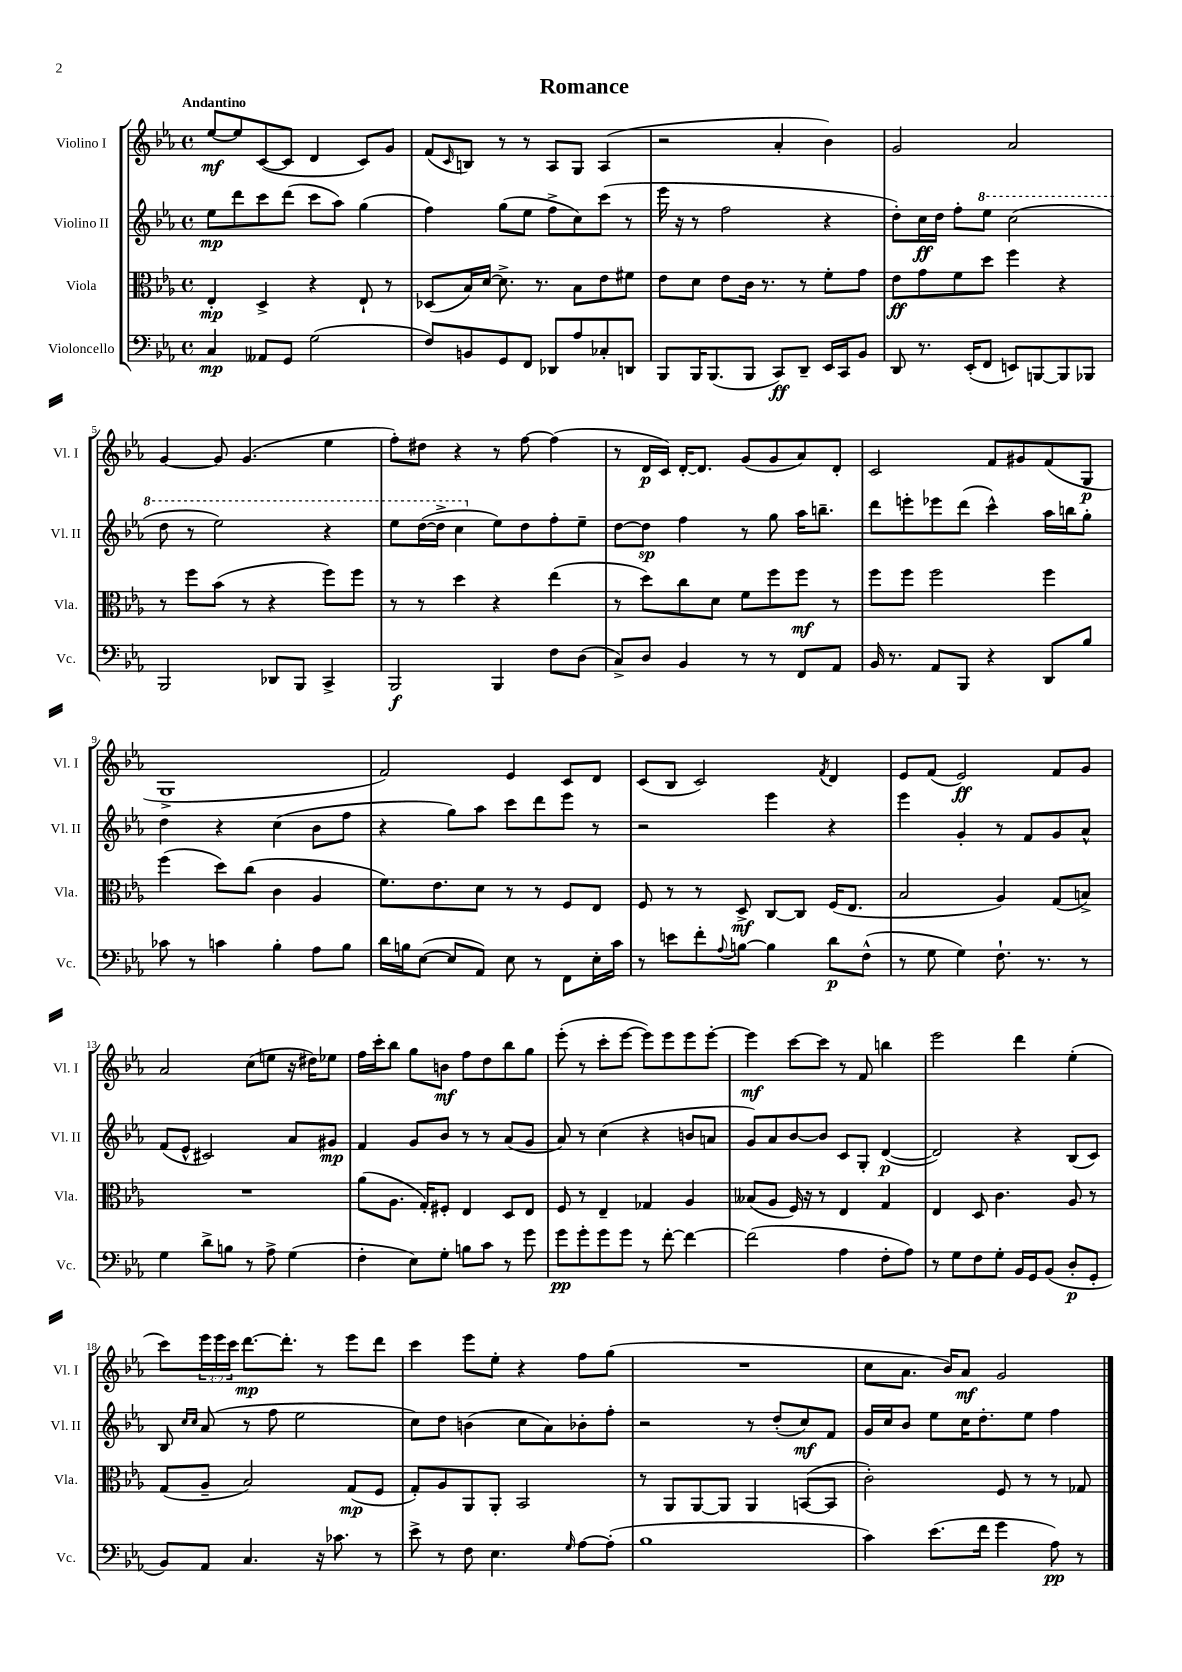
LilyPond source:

\header { title = "Romance" }
<<
\new StaffGroup <<
\new Staff = "s0" \with { instrumentName = "Violino I" shortInstrumentName = "Vl. I" } {
    \clef treble \key ees \major \defaultTimeSignature \time 4/4 \override Staff.TupletNumber.text = #tuplet-number::calc-fraction-text \tempo "Andantino"
    ees''8~\mf ees''8 c'8~( c'8 d'4 c'8) g'8 |
    f'8( \grace { c'16 } b8) r8 r8 aes8 g8 aes4( |
    r2 aes'4-. bes'4) |
    g'2 aes'2 |
    g'4~ g'8 g'4.( ees''4 |
    f''8-.) dis''8 r4 r8 f''8~ f''4( |
    r8 d'16\p c'16) d'16~-. d'8. g'8( g'8 aes'8) d'8-. |
    c'2 f'8 gis'8 f'8( g8\p |
    g1-> |
    f'2) ees'4 c'8 d'8 |
    c'8( bes8 c'2) \acciaccatura { f'8 } d'4 |
    ees'8 f'8( ees'2\ff) f'8 g'8 |
    aes'2 c''8( e''8 r16 dis''16) ees''8 |
    f''16 c'''16-. bes''8 g''8 b'8\mf f''8 d''8 bes''8 g''8 |
    ees'''8-.( r8 c'''8-. ees'''8~ ees'''8) ees'''8 ees'''8 ees'''8~-. |
    ees'''4\mf c'''8~ c'''8 r8 f'8 b''4 |
    ees'''2 d'''4 ees''4-.( |
    c'''8) \tuplet 3/2 { ees'''16 ees'''16 c'''16 } d'''8.~\mp d'''8.-. r8 ees'''8 d'''8 |
    c'''4 ees'''8 ees''8-. r4 f''8 g''8( |
    R1 |
    c''8 aes'8. bes'16) aes'8\mf g'2 \bar "|." |
}
\new Staff = "s1" \with { instrumentName = "Violino II" shortInstrumentName = "Vl. II" } {
    \clef treble \key ees \major \defaultTimeSignature \time 4/4
    ees''8\mp d'''8 c'''8 d'''8( c'''8 aes''8) g''4( |
    f''4) g''8( ees''8 f''8-> c''8) c'''8( r8 |
    ees'''16 r16 r8 f''2 r4 |
    d''8-.) c''16\ff d''16 f''8-. \ottava #1 ees'''8 c'''2( |
    d'''8 r8 ees'''2) r4 |
    ees'''8 d'''16~( d'''16-> c'''4 \ottava #0 ees''8) d''8 f''8-. ees''8-- |
    d''8~ d''8\sp f''4 r8 g''8 aes''16 b''8.-- |
    d'''8 e'''8-. ees'''8 d'''8( c'''4-^) aes''16 b''16 g''8-. |
    d''4 r4 c''4( bes'8 f''8 |
    r4 g''8) aes''8 c'''8 d'''8 ees'''8 r8 |
    r2 ees'''4 r4 |
    ees'''4 g'4-. r8 f'8 g'8 aes'8-^ |
    f'8( ees'8-^ cis'2) aes'8 gis'8\mp |
    f'4 g'8 bes'8 r8 r8 aes'8( g'8 |
    aes'8) r8 c''4( r4 b'8 a'8 |
    g'8) aes'8 bes'8~ bes'8 c'8 g8-. d'4~\p( |
    d'2) r4 bes8( c'8) |
    bes8 \grace { c''16 c''16 } aes'8( r8 f''8 ees''2 |
    c''8) d''8 b'4( c''8 aes'8) bes'8-. f''8-. |
    r2 r8 d''8-.( c''8\mf) f'8 |
    g'16 c''16 bes'8 ees''8 c''16 d''8.-. ees''8 f''4 \bar "|." |
}
\new Staff = "s2" \with { instrumentName = "Viola" shortInstrumentName = "Vla." } {
    \clef alto \key ees \major \defaultTimeSignature \time 4/4
    ees4-.\mp d4-> r4 ees8-! r8 |
    des8( bes16) d'16~ d'8.-> r8. bes8 ees'8 fis'8 |
    ees'8 d'8 ees'8 c'16 r8. r8 f'8-. g'8 |
    ees'8\ff g'8 f'8 d''8 f''4 r4 |
    r8 f''8 bes'8( r8 r4 f''8) f''8 |
    r8 r8 d''4 r4 ees''4( |
    r8 d''8) c''8 d'8 f'8 f''8 f''8\mf r8 |
    f''8 f''8 f''2 f''4 |
    f''4( d''8) c''8( c'4 aes4 |
    f'8.) ees'8. d'8 r8 r8 f8 ees8 |
    f8 r8 r8 d8->\mf c8~ c8 f16( ees8. |
    bes2 aes4) g8( b8->) |
    R1 |
    aes'8( aes8. g16-.) fis8-. ees4 d8 ees8 |
    f8 r8 ees4-- ges4 aes4 |
    beses8( aes8 f16) r16 r8 ees4 g4 |
    ees4 d8 c'4. aes8 r8 |
    g8( aes8-- bes2) g8\mp( f8 |
    g8-.) aes8 aes,8 aes,8-. bes,2 |
    r8 aes,8 aes,8~ aes,8 aes,4 b,8~( b,8 |
    c'2-.) f8 r8 r8 ges8 \bar "|." |
}
\new Staff = "s3" \with { instrumentName = "Violoncello" shortInstrumentName = "Vc." } {
    \clef bass \key ees \major \defaultTimeSignature \time 4/4
    c4\mp aeses,8 g,8 g2( |
    f8) b,8 g,8 f,8 des,8 aes8 ces8-. d,8 |
    bes,,8 bes,,16 bes,,8.( bes,,8 c,8\ff) d,8-- ees,16 c,16 bes,8 |
    d,8 r8. ees,16-.( f,8 e,8) b,,8~ b,,8 bes,,8 |
    bes,,2 des,8 bes,,8 c,4-> |
    bes,,2\f bes,,4 f8 d8( |
    c8->) d8 bes,4 r8 r8 f,8 aes,8 |
    bes,16 r8. aes,8 bes,,8 r4 d,8 bes8 |
    ces'8 r8 c'4 bes4-. aes8 bes8 |
    d'16 b16 ees8~( ees8 aes,8) ees8 r8 f,8 ees16-. c'16 |
    r8 e'8 f'8-. \appoggiatura { aes8 } b8~ b4 d'8\p f8-^( |
    r8 g8 g4) f8.-! r8. r8 |
    g4 d'8-> b8 r8 aes8-> g4( |
    f4-. ees8) g8-. b8 c'8 r8 g'8 |
    g'8\pp g'8-. g'8 g'8 r8 f'8~-. f'4~ |
    f'2( aes4 f8-. aes8) |
    r8 g8 f8 g8-. bes,16 g,16 bes,8( d8-.\p g,8-. |
    bes,8) aes,8 c4. r16 ces'8. r8 |
    ees'8-> r8 f8 ees4. \grace { g16 } aes8~ aes8-.( |
    bes1 |
    c'4) ees'8.( f'16 g'4 aes8\pp) r8 \bar "|." |
}
>>
>>
